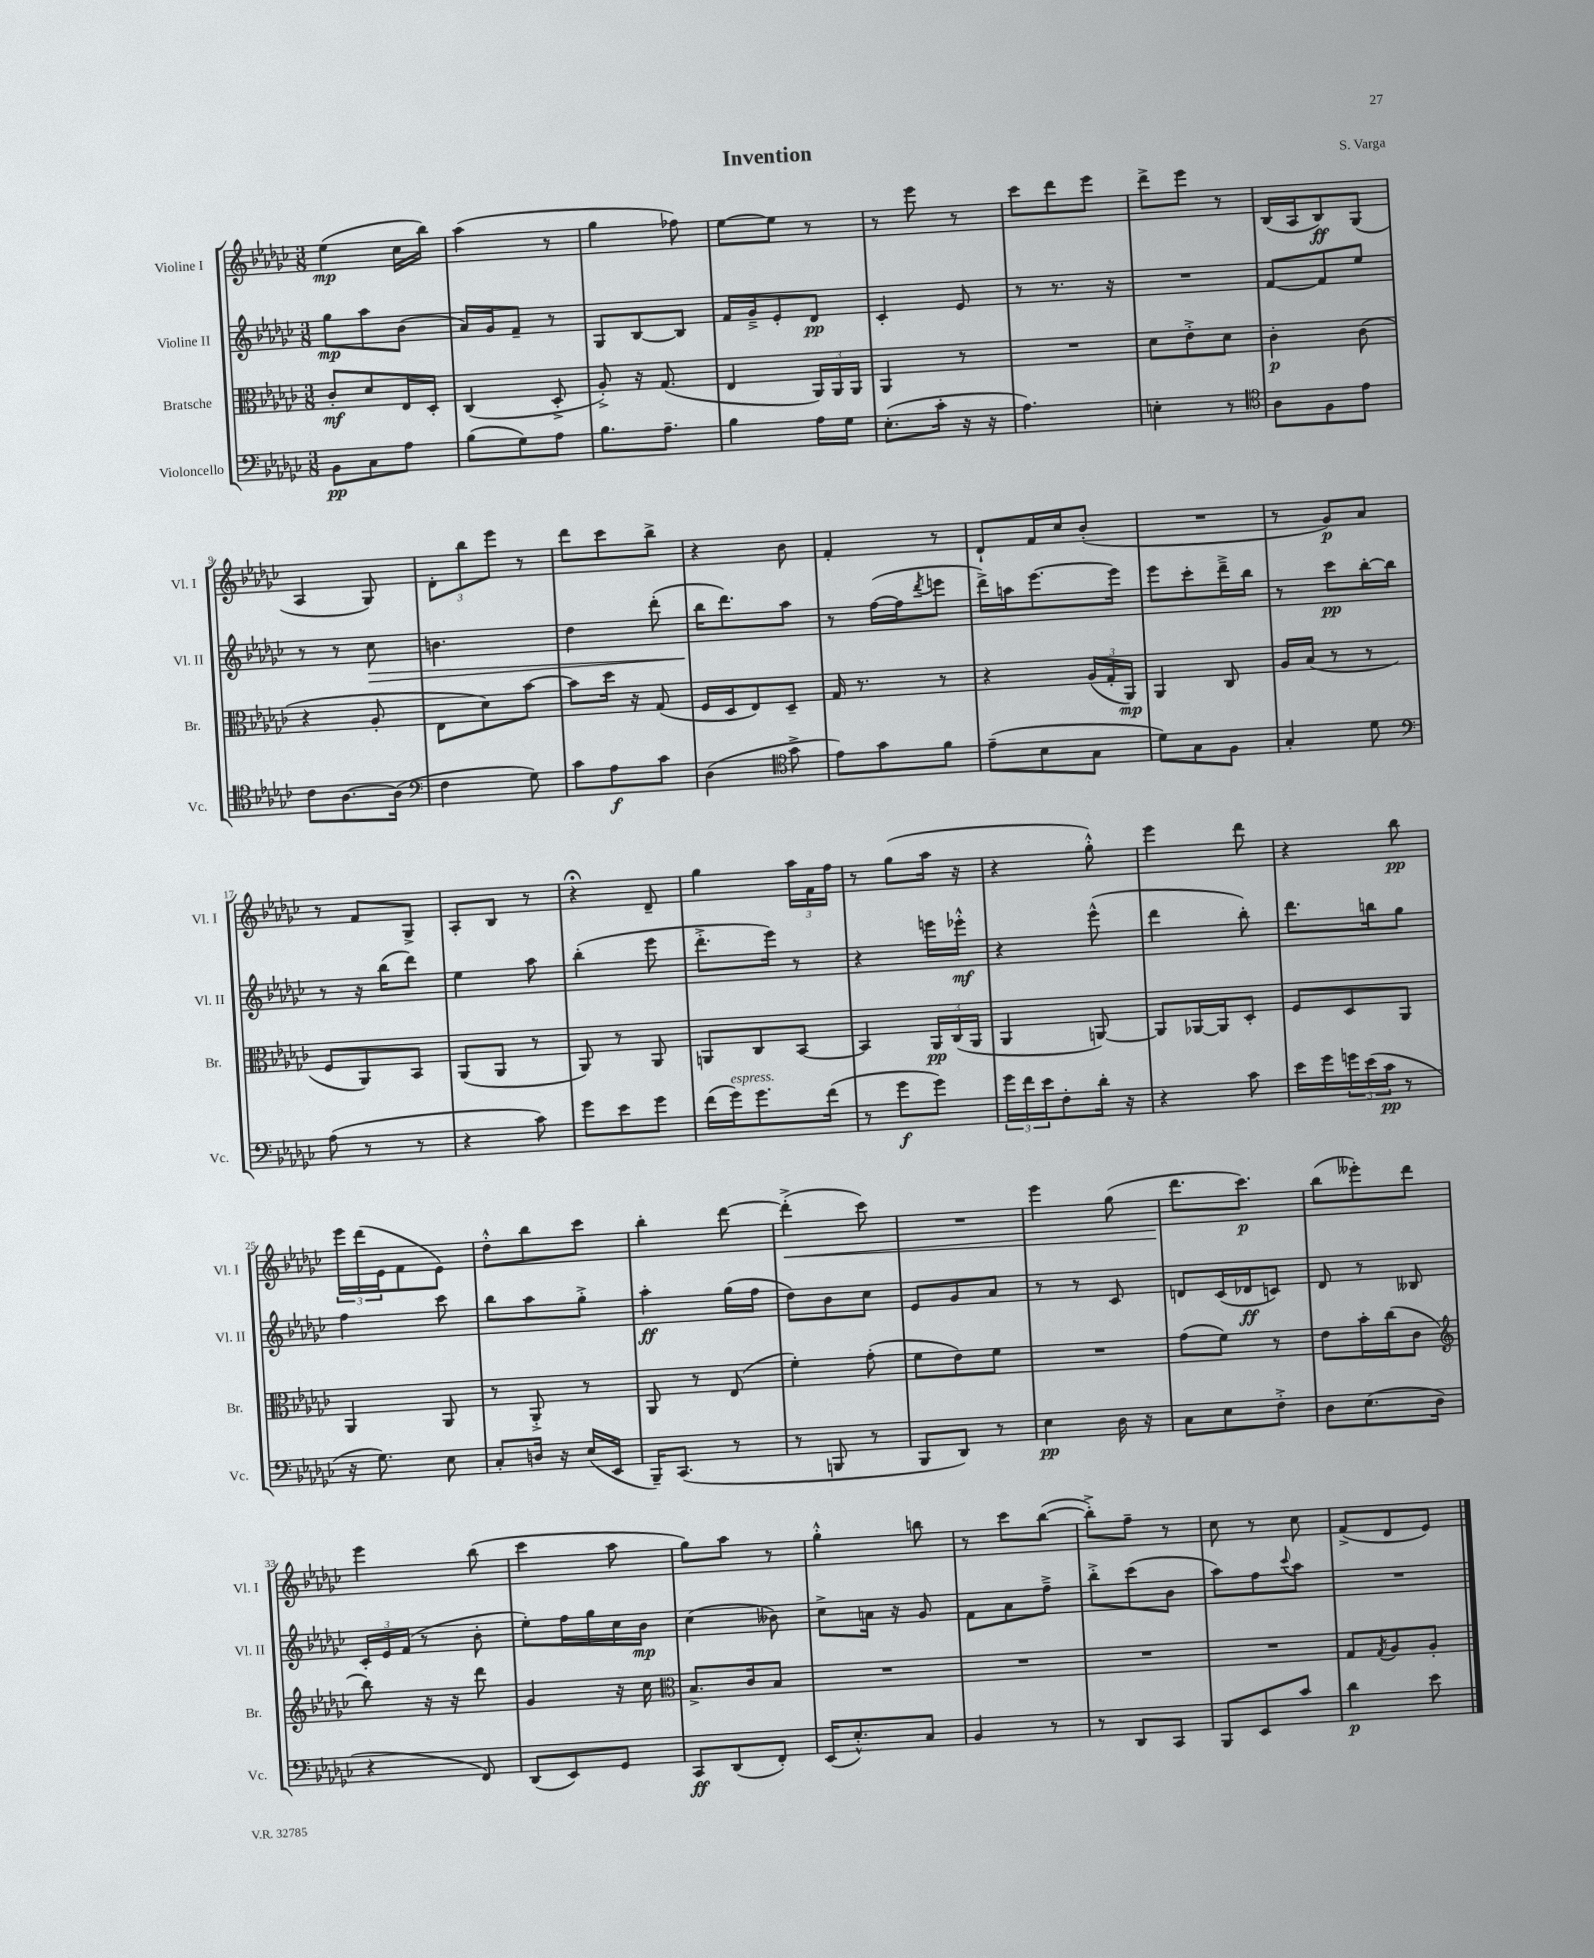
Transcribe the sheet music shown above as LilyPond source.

\header { title = "Invention" composer = "S. Varga" }
<<
\new StaffGroup <<
\new Staff = "s0" \with { instrumentName = "Violine I" shortInstrumentName = "Vl. I" } {
    \clef treble \key ges \major \numericTimeSignature \time 3/8
    ees''4\mp( ces''16 bes''16) |
    aes''4( r8 |
    ges''4 fes''8) |
    ees''8~ ees''8 r8 |
    r8 ees'''8 r8 |
    ces'''8 des'''8 ees'''8 |
    des'''8-> ees'''8 r8 |
    bes16( aes16 bes8\ff) ges8( |
    aes4 ges8) |
    \tuplet 3/2 { des'8-. bes''8 ees'''8 } r8 |
    des'''8 ces'''8 bes''8-> |
    r4 bes'8 |
    f'4-. r8 |
    des'8-! f'16 ces''16 bes'8-.( |
    R4. |
    r8 ges'8\p) aes'8 |
    r8 f'8 ges8-> |
    aes8-. bes8 r8 |
    r4\fermata des'8-- |
    ges''4 \tuplet 3/2 { aes''16 f'16 f''16 } |
    r8 ges''8( aes''16 r16 |
    r4 ges''8-.-^) |
    ees'''4 des'''8 |
    r4 bes''8\pp |
    \tuplet 3/2 { ees'''16 des'''16( ees'16 } f'8 ees'8) |
    des''8-.-^ bes''8 ces'''8 |
    bes''4-. des'''8~ |
    des'''4-.->\<( ces'''8) |
    R4. |
    ees'''4 ges''8( |
    des'''8.\! ces'''8.\p) |
    bes''8( eeses'''8-.) des'''8 |
    ees'''4 bes''8( |
    ces'''4 aes''8 |
    ges''8) aes''8 r8 |
    ges''4-.-^ b''8 |
    r8 ces'''8 bes''8~( |
    bes''8-.->) f''8-- r8 |
    ces''8 r8 ces''8 |
    f'8->( des'8 ees'8) \bar "|." |
}
\new Staff = "s1" \with { instrumentName = "Violine II" shortInstrumentName = "Vl. II" } {
    \clef treble \key ges \major \numericTimeSignature \time 3/8
    ges''8\mp aes''8 bes'8( |
    aes'16) ges'16 f'8-- r8 |
    ges8 bes8~ bes8 |
    f'16 ges'16---> ees'8-. des'8\pp |
    ces'4-. ees'8 |
    r8 r8. r16 |
    R4. |
    f'8~ f'8 ees''8 |
    r8 r8 ces''8\> |
    b'4. |
    des''4 des'''8-.( |
    bes''16\! des'''8.) aes''8 |
    r8 f''16~( f''16 \acciaccatura { des'''8 } e'''8 |
    des'''16->) a''16 ees'''8.~ ees'''16 |
    ees'''8 ces'''8-. des'''16---> bes''16 |
    r8 ces'''8\pp bes''16~-. bes''16 |
    r8 r16 bes''16( des'''8) |
    ees''4 aes''8 |
    bes''4-.( ees'''8 |
    des'''8.-.-> ees'''16) r8 |
    r4 e'''16 ees'''16-.-^\mf |
    r4 ees'''8-^( |
    des'''4 bes''8-.) |
    des'''8. b''16 ges''8 |
    f''4 ces'''8 |
    bes''8 aes''8 ges''8-.-> |
    aes''4-.\ff ges''16( f''16 |
    des''8) bes'8 ces''8 |
    ees'8 ges'8 aes'8 |
    r8 r8 ces'8 |
    d'8 ces'16( des'16\ff c'8) |
    des'8 r8 beses8 |
    \tuplet 3/2 { ces'16-. ees'16 f'16( } r8 bes'8-. |
    ees''8-.) f''16 ges''16 ces''16 bes'16\mp |
    ces''4( beses'8) |
    ces''8-> a'16 r16 ges'8 |
    f'8 aes'8 f''8---> |
    bes''8-.-> ces'''8( bes'8 |
    aes''8) f''8 \appoggiatura { ces'''8 } aes''8 |
    R4. \bar "|." |
}
\new Staff = "s2" \with { instrumentName = "Bratsche" shortInstrumentName = "Br." } {
    \clef alto \key ges \major \numericTimeSignature \time 3/8
    ces'8-.\mf des'8 ees16 des16-. |
    ces4( des8-.-> |
    aes8-.->) r16 ges8.( |
    ees4 \tuplet 3/2 { aes,16) aes,16 aes,16 } |
    aes,4 r8 |
    R4. |
    des'8 ees'8-.-> des'8 |
    ces'4-.\p ces'8( |
    r4 aes8-. |
    ees8 des'8) bes'8~ |
    bes'8 des''16 r16 ges8( |
    f16 des16 ees8) des8-- |
    ges16 r8. r8 |
    r4 \tuplet 3/2 { aes16( ges16-. aes,16\mp) } |
    aes,4 ces8 |
    aes16 bes16( r8 r8 |
    f8 aes,8) bes,8 |
    aes,8( aes,8 r8 |
    aes,8) r8 aes,8 |
    a,8 ces8 bes,8~ |
    bes,4 \tuplet 3/2 { aes,16\pp ces16( aes,16 } |
    aes,4 a,8~) |
    a,8 aes,16~ aes,16 des8-. |
    f8 des8 aes,8 |
    aes,4 aes,8 |
    r8 aes,8-.-> r8 |
    aes,8 r8 ees8( |
    f'4-.) ges'8-.( |
    f'8 ees'8) f'8 |
    R4. |
    ges'8( f'8) r8 |
    ees'8 bes'16-. ces''16( ces'8 |
    \clef treble bes''8) r16 r16 des'''8 |
    ges'4 r16 ces''16 |
    \clef alto bes8.-> ces'16 bes8 |
    R4. |
    R4. |
    R4. |
    R4. |
    ges8 \acciaccatura { ges8 } aes8 aes8-. \bar "|." |
}
\new Staff = "s3" \with { instrumentName = "Violoncello" shortInstrumentName = "Vc." } {
    \clef bass \key ges \major \numericTimeSignature \time 3/8
    bes,8\pp ces8 aes8 |
    bes8( ges8) aes8 |
    bes8. aes8.-- |
    bes4 aes16 ges16 |
    ees8.-.( ces'16-. r16 r16 |
    aes4.) |
    e4-. r8 |
    \clef tenor aes8 f8 ees'8 |
    ces'8 aes8.~ aes16( |
    \clef bass f4 ges8) |
    ces'8 aes8\f ces'8 |
    des4( \clef tenor ges'8-> |
    ees'8) ges'8 f'8 |
    ees'8--( bes8 ges8 |
    des'8) ges8 f8 |
    ges4-. des'8 |
    \clef bass aes8( r8 r8 |
    r4 ces'8) |
    ges'8 ees'8 ges'8 |
    f'16( ges'16^\markup { \italic "espress." }) ges'8. f'16( |
    r8 ges'8\f ges'8) |
    \tuplet 3/2 { ges'16 f'16 ees'16 } f8-. des'16-. r16 |
    r4 ces'8 |
    ees'16 ges'16 \tuplet 3/2 { g'16 ees'16( ces'16\pp } r8 |
    r16 ges8.) ees8 |
    ces8-. d16 r16 ees16( ees,16 |
    bes,,16--) ces,8.( r8 |
    r8 b,,8 r8 |
    bes,,8 des,8) r8 |
    ees4\pp des16 r16 |
    ces8 ees8 f8-.-> |
    des8 ees8.( des16 |
    r4 f,8) |
    des,8( ees,8) ges,8 |
    ces,8\ff des,8( f,8-.) |
    ees,16( ees8.-.-^) ces8 |
    bes,4 r8 |
    r8 des,8 ces,8 |
    bes,,8 ees,8 ces'8 |
    des'4\p ees'8 \bar "|." |
}
>>
>>
